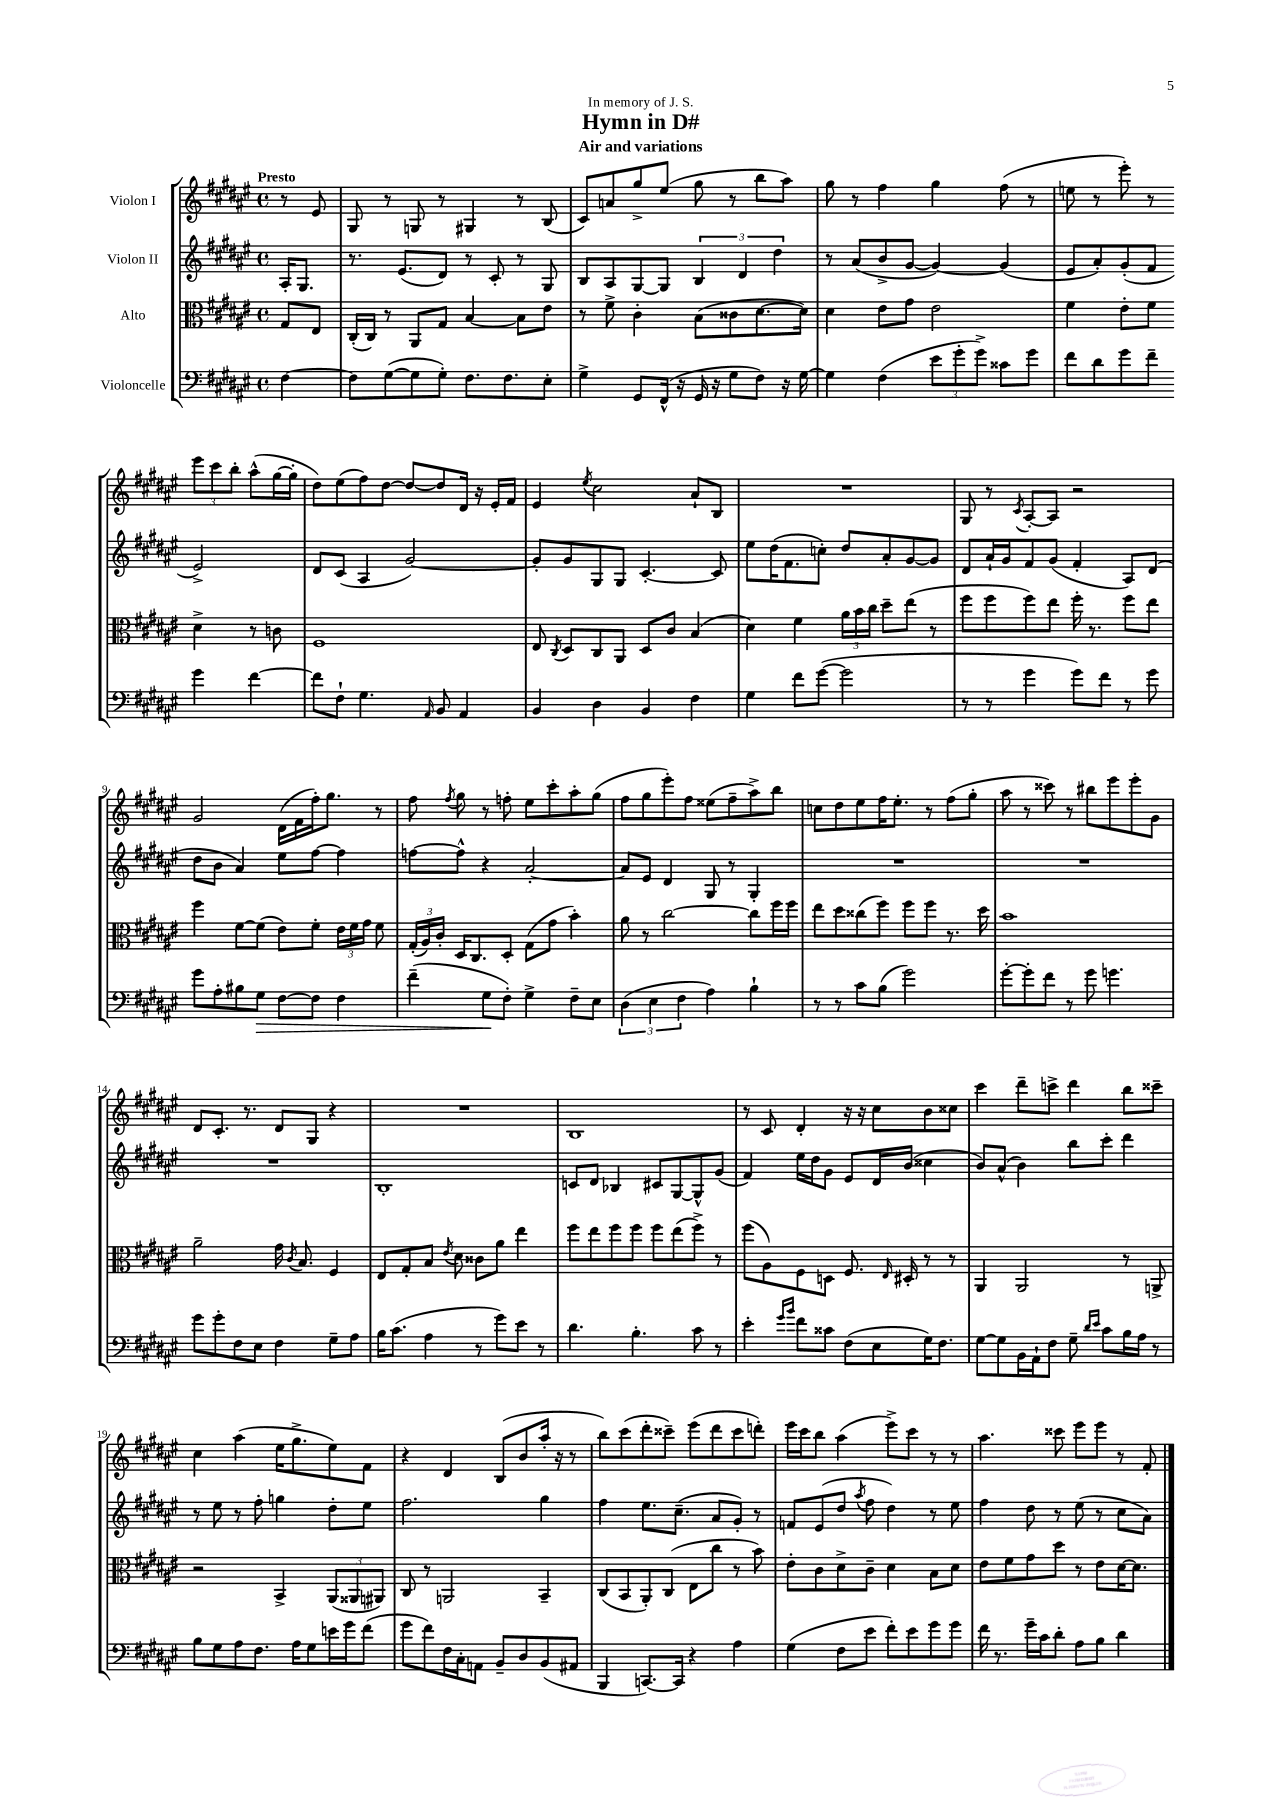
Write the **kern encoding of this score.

**kern	**kern	**kern	**kern
*staff4	*staff3	*staff2	*staff1
*clefF4	*clefC3	*clefG2	*clefG2
*k[f#c#g#d#a#e#]	*k[f#c#g#d#a#e#]	*k[f#c#g#d#a#e#]	*k[f#c#g#d#a#e#]
*M4/4	*M4/4	*M4/4	*M4/4
*met(c)	*met(c)	*met(c)	*met(c)
[4F#	8G#	16A#'	8r
.	.	8.G#	.
.	8E#	.	8e#
=	=	=	=
8F#]	(16C#'	8.r	8G#
.	16C#)	.	.
([8G#	8r	.	8r
.	.	(8.e#	.
8G#]	8AA#	.	8G
8G#')	8G#	8d#)	8r
8.F#	[4B	8r	4G#
.	.	8c#'	.
8.F#	.	.	.
.	8B]	8r	8r
8E#'	8e#	8G#	(8B
=	=	=	=
4G#^	8r	8B	8c#)
.	8f#^	8A#	8a
8GG#	4c#'	[8G#	8gg#^
(16FF#^^	.	8G#]	(8ee#
16r	.	.	.
16GG#	(8B	6B	8gg#
16r	.	.	.
8G#	8c##	.	8r
.	.	6d#	.
8F#)	[8.d#	.	8bb
.	.	6dd#	.
16r	.	.	8aa#)
[16G#	16d#])	.	.
=	=	=	=
4G#]	4d#	8r	8gg#
.	.	(8a#	8r
(4F#	8e#	8b^	4ff#
.	8g#	[8g#	.
12e#	2e#	4g#_)	4gg#
12g#'	.	.	.
12g#^)	.	.	.
8c##	.	(4g#]	(8ff#
8g#	.	.	8r
=	=	=	=
8f#	4f#	8e#	8ee
8d#	.	8a#')	8r
8g#	8e#'	(8g#'	8eee#')
8f#~	8f#	8f#	8r
4g#	4d#^	2e#^)	12eee#
.	.	.	12ccc#
.	.	.	12bb'
[4f#	8r	.	(8aa#^^
.	8c	.	[16gg#
.	.	.	16gg#']
=	=	=	=
8f#]	1F#	8d#	8dd#)
8F#`	.	(8c#	(8ee#
4.G#	.	4A#	8ff#)
.	.	.	[8dd#
.	.	[2g#)	8dd#_
16qqAA#	.	.	.
8BB	.	.	8dd#]
4AA#	.	.	16d#
.	.	.	16r
.	.	.	16e#'
.	.	.	16f#
=	=	=	=
4BB	8E#	8g#']	4e#
.	8qC#	.	.
.	8D#	8g#	.
.	.	.	8qee#
4D#	8C#	8G#	2cc#
.	8AA#	8G#	.
4BB	8D#	[4.c#'	.
.	8c#	.	.
4F#	(4B	.	8a#`
.	.	8c#]	8B
=	=	=	=
4G#	4d#)	8ee#	1r
.	.	(16dd#	.
.	.	8.f#	.
8f#	4f#	.	.
([8g#	.	8cc')	.
2g#]	24a#	8dd#	.
.	24b	.	.
.	24cc#	.	.
.	8dd#~	8a#'	.
.	(8ee#	[8g#	.
.	8r	8g#]	.
=	=	=	=
8r	8ff#	8d#	8G#
8r	8ff#	16a#`	8r
.	.	16g#	.
.	.	.	8qc#
4g#	8ff#)	8f#	[8A#'
.	8ee#	(8g#	8A#]
8g#)	16ff#'	4f#'	2r
.	8.r	.	.
8f#	.	.	.
8r	8ff#	8A#)	.
8g#	8ee#	(8d#	.
=	=	=	=
8g#	4ff#	8dd#	2g#
8A#'	.	8b	.
8B#	[8f#	4a#)	.
8G#	(8f#]	.	.
[8F#	8e#)	8ee#	(16d#
.	.	.	16f#
8F#]	8f#'	[8ff#	16ff#')
.	.	.	8.gg#
4F#	24e#	4ff#]	.
.	24f#	.	.
.	24g#	.	.
.	8f#	.	8r
=	=	=	=
(4f#~	(24G#'	[8ff	8ff#
.	24A#)	.	.
.	24c#'	.	.
.	.	.	8qff#
.	16D#	8ff^^]	8gg#
.	8.C#	.	.
8G#	.	4r	8r
8F#')	8D#'	.	8ff'
4G#^	(8G#	[2a#'	8ee#
.	8g#	.	8ccc#'
8F#~	4b')	.	8aa#'
8E#	.	.	(8gg#
=	=	=	=
(6D#	8a#	8a#]	8ff#
.	8r	8e#	8gg#
6E#	.	.	.
.	[2cc#	4d#	8eee#')
6F#	.	.	.
.	.	.	8ff#
4A#)	.	8G#	(8ee##
.	.	8r	8ff#~
4B`	8cc#]	4G#'	8aa#^)
.	16ff#	.	8bb
.	16ff#	.	.
=	=	=	=
8r	8ee#	1r	8cc
8r	8dd#	.	8dd#
8c#	(8cc##	.	8ee#
(8B	8ff#)	.	16ff#
.	.	.	8.ee#'
2g#)	8ff#	.	.
.	8ff#	.	8r
.	8.r	.	(8ff#
.	.	.	8gg#'
.	16dd#	.	.
=	=	=	=
[8g#'	1b	1r	8aa#
8g#']	.	.	8r
8f#	.	.	8ccc##)
8r	.	.	8r
8g#	.	.	8bb#
4.g	.	.	8eee#
.	.	.	8eee#'
.	.	.	8g#
=	=	=	=
8g#	2a#~	1r	8d#
8g#'	.	.	8.c#'
8F#	.	.	.
.	.	.	8.r
8E#	.	.	.
4F#	16g#	.	8d#
.	8qc#	.	.
.	8.B	.	.
.	.	.	8G#
8G#~	4F#	.	4r
8A#	.	.	.
=	=	=	=
16B	8E#	1B'	1r
(8.c#	.	.	.
.	8G#'	.	.
4A#	8B	.	.
.	8qe#	.	.
.	8d#	.	.
8r	8c##	.	.
8g#)	8a#	.	.
8e#	4ee#	.	.
8r	.	.	.
=	=	=	=
4.d#	8ff#	8c	1B
.	8ee#	8d#	.
.	8ff#	4B-	.
4.B'	8ff#	.	.
.	8ff#	8c#	.
.	(8ee#	[8G#	.
8c#	8ff#^)	8G#^^]	.
8r	8r	(8g#	.
=	=	=	=
4e#'	(8ff#	4f#)	8r
.	8A#)	.	8c#
16qqg#	.	.	.
16qqb	.	.	.
8f#	8F#	16ee#	4d#'
.	.	16dd#	.
8c##	8D	8g#	.
(8F#	8.F#	8e#	16r
.	.	.	16r
8E#	.	16d#	8cc#
.	16qqE#	.	.
.	16D#'	(16b	.
16G#)	8r	4cc##	8b
8.F#	.	.	.
.	8r	.	8cc##
=	=	=	=
[8G#	4AA#	8b)	4ccc#
8G#]	.	(8a#^^	.
16BB	2AA#	4b)	8ddd#~
16AA#`	.	.	.
8F#	.	.	8ccc^
8G#~	.	8bb	4ddd#
16qqd#	.	.	.
16qqe#	.	.	.
8c#	.	8ccc#'	.
16B	8r	4ddd#	8bb
16A#	.	.	.
8r	8AA^	.	8ccc##~
=	=	=	=
8B	2r	8r	4cc#
8G#	.	8ee#	.
8A#	.	8r	(4aa#
8.F#	.	8ff#'	.
.	4BB^	4gg	16ee#
16A#	.	.	8.gg#^
8G#	.	.	.
16e	(12AA#	8dd#'	8ee#)
16g#	.	.	.
.	12AA##	.	.
(8f#	.	8ee#	8f#
.	12AA#)	.	.
=	=	=	=
8g#	8C#	2.ff#	4r
8f#)	8r	.	.
16F#	2AA	.	4d#
16C#'	.	.	.
8AA	.	.	.
8BB~	.	.	(8B
8D#	.	.	8b
(8BB	4BB~	4gg#	16aa#'
.	.	.	16r
8AA#	.	.	8r
=	=	=	=
4BBB	(8C#	4ff#	8bb)
.	8BB	.	(8ccc#
[8.CC)	8AA#')	8.ee#	8ddd#'
.	(8C#	.	8ccc##~)
16CC]	.	(8.cc#~	.
4r	8E#	.	(8eee#
.	8cc#	8a#	8ddd#
4A#	8r	8g#')	8ccc##
.	8b)	8r	8ddd')
=	=	=	=
(4G#	8e#'	8f	16eee#
.	.	.	16ccc#
.	8c#	(8e#	8bb
8F#	8d#^	8dd#	(4aa#
.	.	8qaa#	.
8e#	8c#~	8ff#	.
8f#')	4d#	4dd#)	8eee#^)
8e#	.	.	8ccc#
8g#	8B	8r	8r
8g#	8d#	8ee#	8r
=	=	=	=
16f#	8e#	4ff#	4.aa#
8.r	.	.	.
.	8f#	.	.
16g#~	8g#	8dd#	.
16c#	.	.	.
8d#'	8dd#	8r	8ccc##
8A#	8r	(8ee#	8eee#
8B	8e#	8r	8eee#
4d#	[16d#	8cc#	8r
.	8.d#]	.	.
.	.	8a#)	8f#'
==	==	==	==
*-	*-	*-	*-
